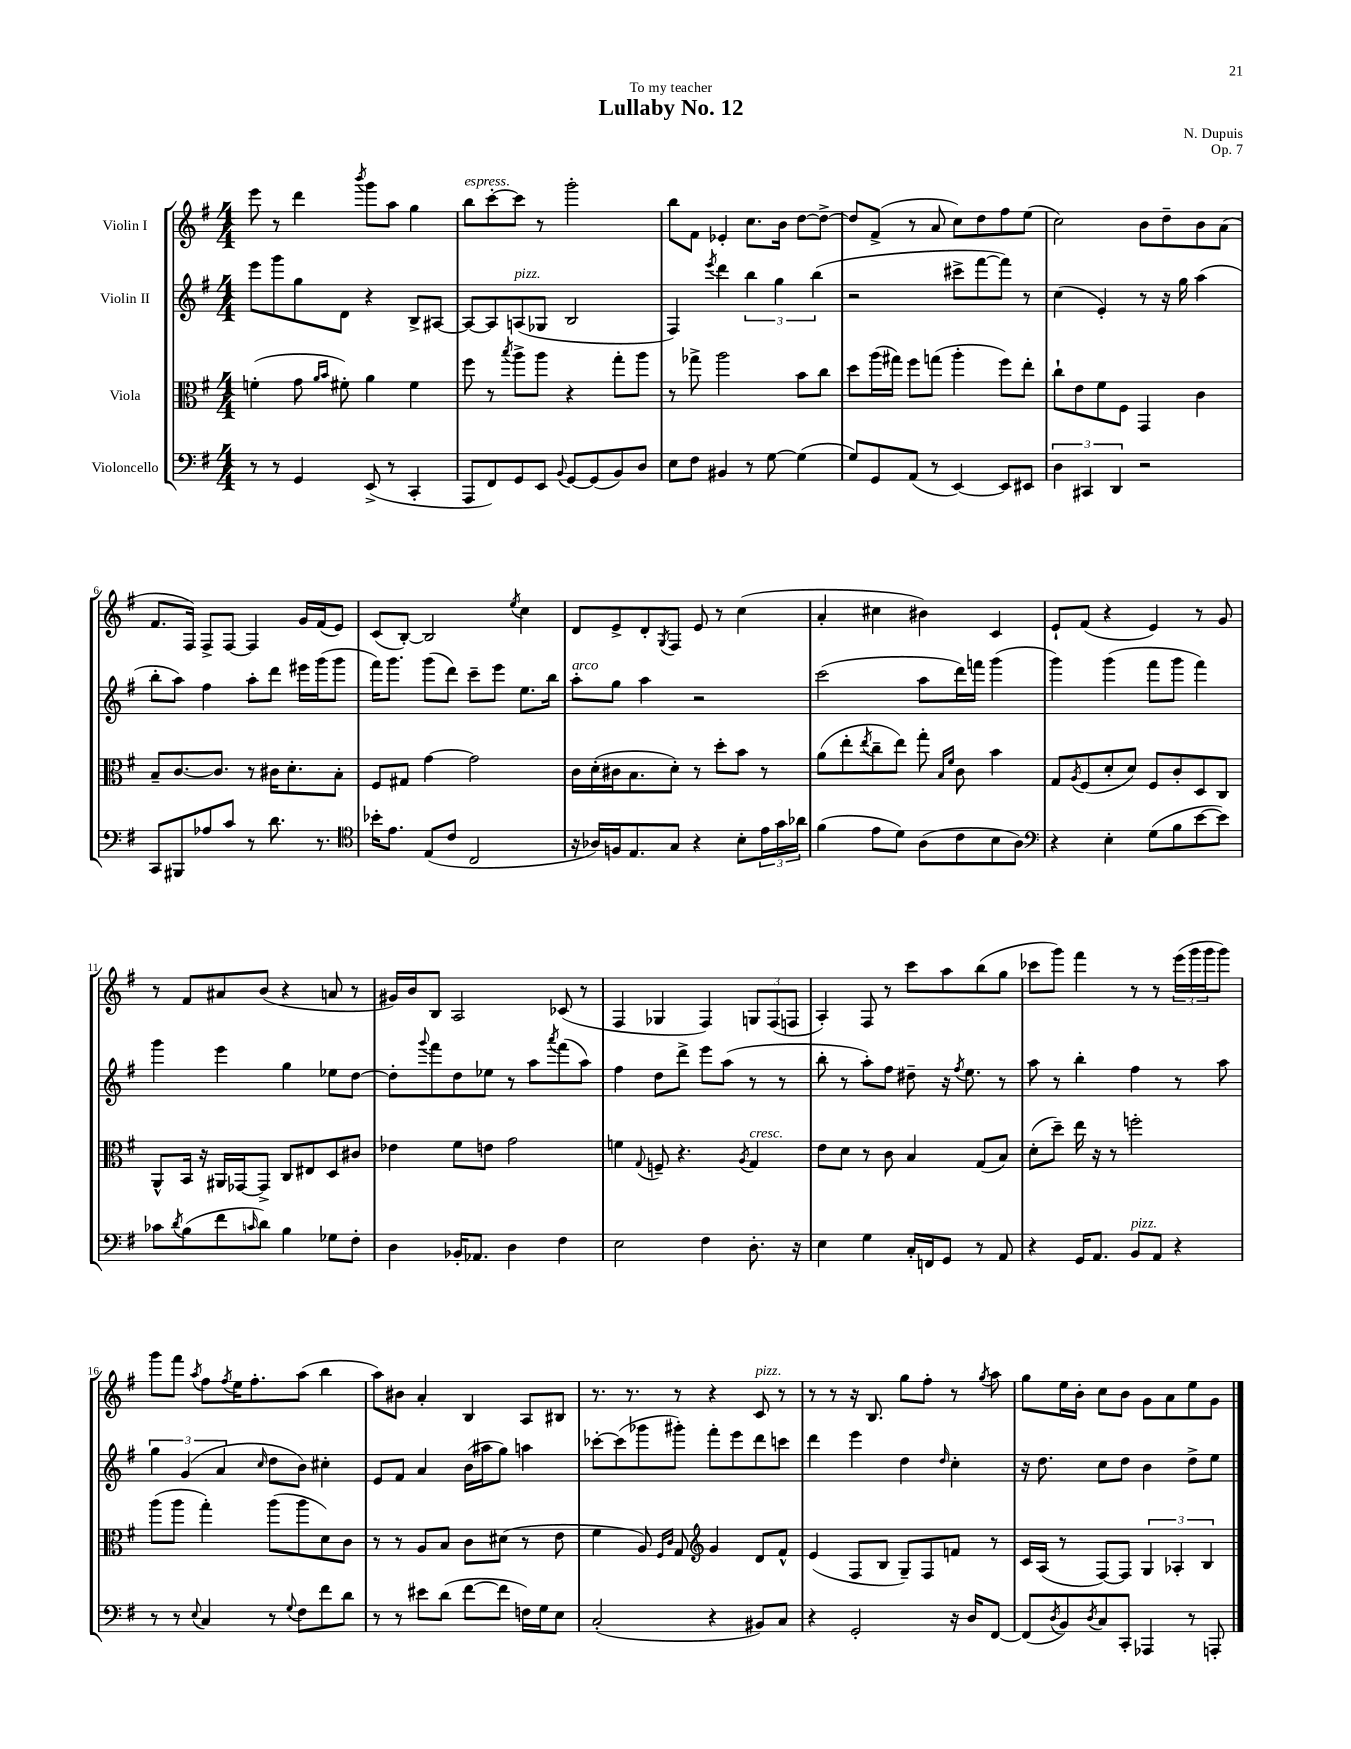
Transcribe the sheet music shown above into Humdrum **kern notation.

**kern	**kern	**kern	**kern
*staff4	*staff3	*staff2	*staff1
*clefF4	*clefC3	*clefG2	*clefG2
*k[f#]	*k[f#]	*k[f#]	*k[f#]
*M4/4	*M4/4	*M4/4	*M4/4
8r	(4f'	8eee	8eee
8r	.	8ggg	8r
4GG	8g	8gg	4ddd
.	16qqa	.	.
.	16qqb	.	.
.	8f#')	8d	.
.	.	.	8qbbb
(8EE^	4a	4r	8ggg
8r	.	.	8aa
4CC'	4f#	8B^	4gg
.	.	[8A#	.
=	=	=	=
8AAA	8ff#	8A#_	8bb
8FF#)	8r	8A#]	[8ccc'
.	8qbb	.	.
8GG	8aa^	(8A	8ccc]
8EE	8aa	8G-	8r
8qqBB	.	.	.
[8GG	4r	2B	2ggg'
(8GG]	.	.	.
8BB)	8gg'	.	.
8D	8aa	.	.
=	=	=	=
8E	8r	4F#)	8bb
8F#	8gg-^	.	8f#
.	.	8qeee	.
4BB#	2aa	4ddd	4e-'
8r	.	6bb	8.cc
[8G	.	.	.
.	.	6gg	.
.	.	.	16b
(4G]	8b	.	[8dd
.	.	(6bb	.
.	8cc	.	8dd^_
=	=	=	=
8G)	8dd	2r	8dd]
8GG	(16aa	.	(8f#^
.	16gg#)	.	.
(8AA	8ff#	.	8r
8r	(8gg	.	8a
[4EE)	4aa'	8ccc#^	8cc)
.	.	[8fff#	8dd
8EE]	8ff#)	8fff#])	8ff#
8EE#	8ee'	8r	(8ee
=	=	=	=
6D	8cc`	(4cc	2cc)
.	8e	.	.
6CC#	.	.	.
.	8f#	4e')	.
6DD	.	.	.
.	8F#	.	.
2r	4GG	8r	8b
.	.	16r	8dd~
.	.	16gg	.
.	4c	(4aa	8b
.	.	.	(8a
=	=	=	=
8CC	8B~	8bb'	8.f#
8BBB#	[8.c	8aa)	.
.	.	.	16F#)
8A-	.	4ff#	8F#^
.	8.c]	.	.
8c	.	.	[8F#
8r	8r	8aa'	4F#]
8.d	16c#	8ddd	.
.	8.d'	.	.
.	.	16eee#	16g
8.r	.	(16ggg	(16f#
.	8B'	8ggg	8e)
=	=	=	=
*clefC4	*	*	*
16b-'	8F#	16fff#)	(8c
8.e	.	8.ggg	.
.	8G#	.	[8B')
(8E	[4g	(8ggg	2B]
8c	.	8ddd)	.
2C	2g]	8ccc~	.
.	.	8eee	.
.	.	.	8qee
.	.	8.ee	4cc
.	.	16bb	.
=	=	=	=
16r	16c	8aa'	8d
16A-)	(16d'	.	.
16F	16c#	8gg	8e^
8.E	8.B	.	.
.	.	4aa	8d'
.	.	.	8qG
8G	8d')	.	8F#
4r	8r	2r	8e
.	8dd'	.	8r
8B'	8b	.	(4cc
24e	8r	.	.
24g	.	.	.
24a-	.	.	.
=	=	=	=
(4f#	(8a	(2ccc	4a'
.	8ee'	.	.
.	8qee	.	.
8e	8cc~	.	4cc#
8d)	8ee)	.	.
(8A	8gg'	8aa	4b#)
.	16qqB	.	.
.	16qqf#	.	.
8c	8c	16ddd)	.
.	.	16fff	.
8B	4b	(4ggg	4c
8A)	.	.	.
=	=	=	=
*clefF4	*	*	*
4r	8G	4ggg)	8e`
.	8qA	.	.
.	(8F#	.	(8f#
4E'	8d'	(4ggg	4r
.	8d)	.	.
(8G	8F#	8fff#	4e)
8B	8c'	8ggg	.
[8e	8D	4fff#)	8r
8e])	8C	.	8g
=	=	=	=
8c-	8AA^^	4ggg	8r
8qd	.	.	.
(8B	16BB	.	8f#
.	16r	.	.
8f#	16AA#	4eee	8a#
.	[16GG-	.	.
16qqc	.	.	.
8d)	8GG-^]	.	(8b
4B	8C	4gg	4r
.	8E#	.	.
8G-	8D	8ee-	8a
8F#'	8c#	[8dd	8r
=	=	=	=
4D	4e-	8dd']	16g#)
.	.	.	16b
.	.	8qqggg	.
.	.	8fff#	8B
16BB-'	8f#	8dd	2A
8.AA-	.	.	.
.	8e	8ee-	.
4D	2g	8r	.
.	.	8aa	.
.	.	8qaaa	.
4F#	.	(8fff#	(8c-
.	.	8aa)	8r
=	=	=	=
2E	4f	4ff#	4F#
.	8qqG	.	.
.	8F~	8dd	4G-
.	4.r	8ddd^	.
4F#	.	8eee	4F#)
.	.	(8aa	.
.	8qA	.	.
8.D'	4G	8r	12G
.	.	.	(12F#
.	.	8r	.
.	.	.	12F
16r	.	.	.
=	=	=	=
4E	8e	8bb'	4A')
.	8d	8r	.
4G	8r	8aa')	8F#
.	8c	8ff#	8r
16C'	4B	8dd#~	8ccc
16FF	.	.	.
8GG	.	16r	8aa
.	.	8qff#	.
.	.	8.ee	.
8r	(8G	.	(8bb
8AA	8B)	8r	8gg
=	=	=	=
4r	(8d'	8aa	8ccc-
.	8dd~)	8r	8ggg)
16GG	16ee	4bb'	4fff#
8.AA	16r	.	.
.	8r	.	.
8BB	2ff'	4ff#	8r
8AA	.	.	8r
4r	.	8r	(24eee
.	.	.	24ggg
.	.	.	24ggg
.	.	8aa	8ggg)
=	=	=	=
8r	(8aa	6gg	8ggg
8r	8aa	.	8fff#
.	.	(6g	.
8qqE	.	.	8qaa
4C	4gg')	.	8ff#
.	.	6a	.
.	.	.	8qff#
.	.	.	16ee
.	.	.	8.ff#'
.	.	16qqcc	.
8r	(8aa	8dd	.
8qqG	.	.	.
8F#	8aa	8b)	(8aa
8f#	8d)	4cc#'	4bb
8d	8c	.	.
=	=	=	=
8r	8r	8e	8aa)
8r	8r	8f#	8b#
8e#	8A	4a	4a'
(8d	8B	.	.
[8f#	8c	(16b	4B
.	.	16aa#	.
8f#]	(8d#	8gg)	.
16F)	8r	4aa	8A
16G	.	.	.
8E	8e	.	8B#
=	=	=	=
(2C'	4f#	[8ccc-'	8.r
.	.	(8ccc-]	.
.	.	.	8.r
.	8A)	8ggg-	.
.	16qqF#	.	.
.	16qqc	.	.
.	8G	8ggg#')	8r
*	*clefG2	*	*
4r	4g	8fff#'	4r
.	.	8eee	.
8BB#)	8d	8ddd	8c
8C	8f#^^	8ccc	8r
=	=	=	=
4r	(4e	4ddd	8r
.	.	.	8r
2GG'	8F#	4eee	16r
.	.	.	8.B
.	8B	.	.
.	8G~)	4dd	8gg
.	8F#	.	8ff#'
.	.	16qqdd	.
16r	8f	4cc'	8r
16D	.	.	.
.	.	.	8qgg
[8FF#	8r	.	8aa
=	=	=	=
(8FF#]	16c	16r	8gg
.	(16A	8.dd	.
8qD	.	.	.
8BB)	8r	.	16ee
.	.	.	16b'
8qD	.	.	.
8C	[8F#)	8cc	8cc
8CC'	8F#]	8dd	8b
4AAA-	6G	4b	8g
.	.	.	8a
.	6A-'	.	.
8r	.	8dd^	8ee
.	6B	.	.
8AAA'	.	8ee	8g
==	==	==	==
*-	*-	*-	*-
